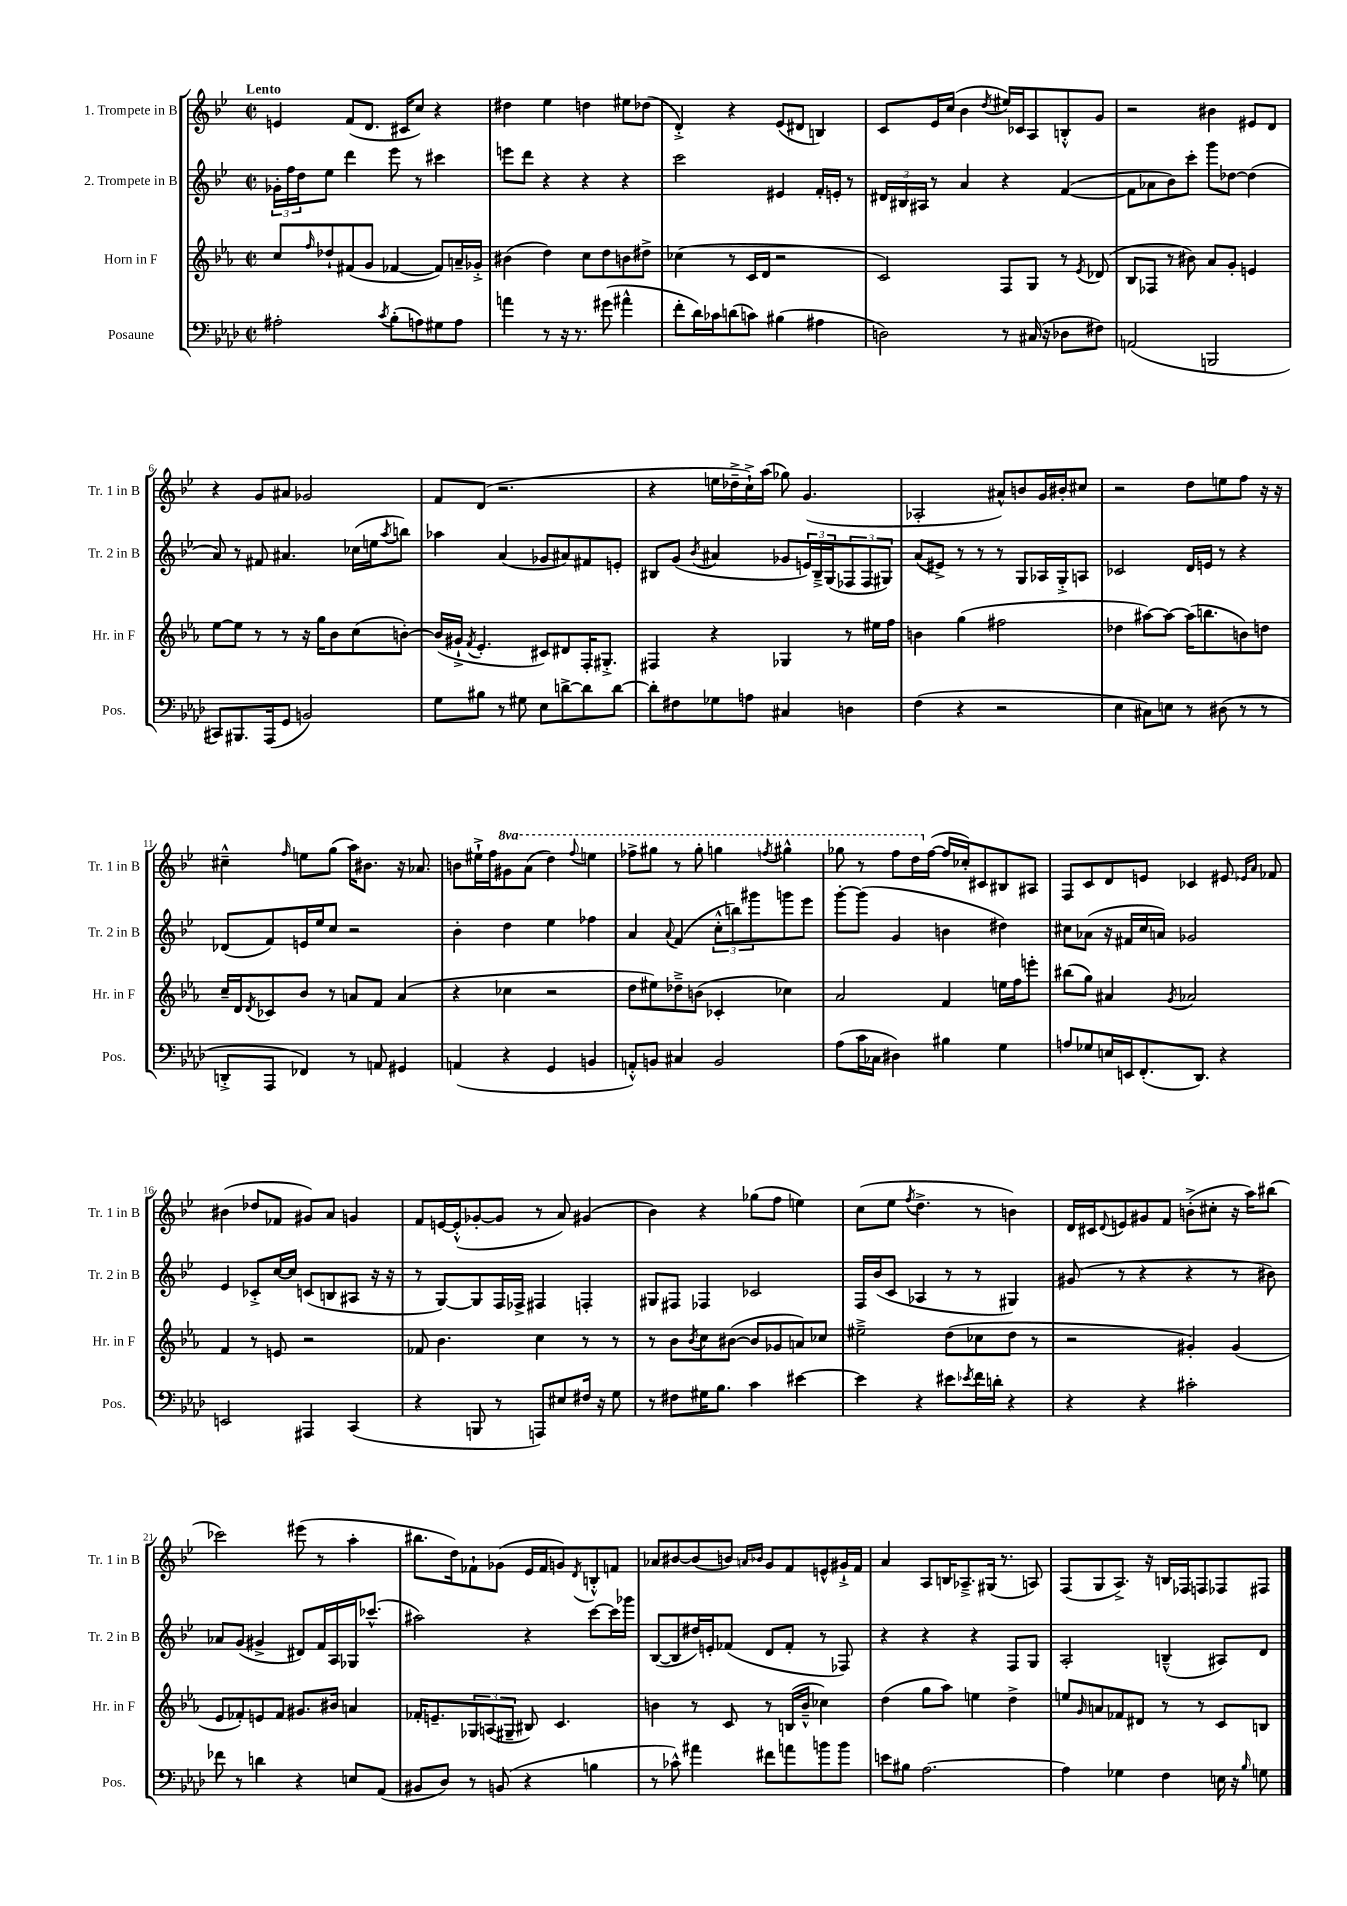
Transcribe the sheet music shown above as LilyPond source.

<<
\new StaffGroup <<
\new Staff = "s0" \with { instrumentName = "1. Trompete in B" shortInstrumentName = "Tr. 1 in B" } {
    \clef treble \key bes \major \defaultTimeSignature \time 2/2 \set Staff.ottavationMarkups = #ottavation-simple-ordinals \tempo "Lento"
    e'4 f'8( d'8. cis'16 c''8) r4 |
    dis''4 ees''4 d''4 eis''8 des''8( |
    d'4-.->) r4 ees'8( dis'8 b4) |
    c'8 ees'16 c''16( bes'4 \acciaccatura { d''8 } eis''16) ces'16 a8 b8-.-^ g'8 |
    r2 bis'4 eis'8 d'8 |
    r4 g'8 ais'8 ges'2 |
    f'8 d'8( r2. |
    r4 e''16 des''16---> c''16-!->) a''16( ges''8) g'4.( |
    aes2-. ais'8-^) b'8 g'16 bis'16-. cis''8 |
    r2 d''8 e''8 f''8 r16 r16 |
    cis''4---^ \grace { f''16 } e''8 g''8( a''16) bis'8. r16 aes'8. |
    b'8 eis''16-!-> f''16 \ottava #1 gis''8 a''8( d'''4) \appoggiatura { f'''8 } e'''4 |
    fes'''8-> gis'''8 r8 gis'''8-. g'''4 \acciaccatura { f'''8 } gis'''4-^ |
    ges'''8 r8 f'''8 d'''16 \ottava #0 f''16~( f''16 ces''16-.) cis'8 bis8 ais8 |
    f8 c'8 d'8 e'8 ces'4 eis'8 \grace { ees'16 a'16 } fes'8 |
    bis'4( des''8 fes'8 gis'8) a'8 g'4 |
    f'8 e'16~ e'16-.-^( ges'8~-. ges'8 r8 a'8) gis'4( |
    bes'4) r4 ges''8( f''8 e''4) |
    c''8( ees''8 \acciaccatura { f''8 } d''4.-> r8 b'4) |
    d'16 cis'16 \appoggiatura { d'8 } e'8 gis'8 f'8 b'8-.->( cis''8-. r16 a''16) bis''8( |
    ces'''2) eis'''8( r8 a''4-. |
    bis''8. d''16) fes'8-! ges'8( ees'16 fes'16 g'8) \acciaccatura { d'8 } b8-.-^ f'8 |
    aes'8 bis'8~ bis'8( b'8) \grace { a'16 bes'16 } g'8 f'8 e'8-^ gis'16-!-> f'16 |
    a'4 a8 b16 aes8.---> gis16( r8. a8) |
    f8( g8 a8.->) r16 b16 fes16 f8 fes8 fis8 \bar "|." |
}
\new Staff = "s1" \with { instrumentName = "2. Trompete in B" shortInstrumentName = "Tr. 2 in B" } {
    \clef treble \key bes \major \defaultTimeSignature \time 2/2
    \tuplet 3/2 { ges'16-. f''16 d''16 } ees''8 d'''4 ees'''8 r8 cis'''4 |
    e'''8 d'''8 r4 r4 r4 |
    c'''2 eis'4 f'16-. e'16-. r8 |
    \tuplet 3/2 { dis'16 bis16 ais16 } r8 a'4 r4 f'4~( |
    f'8 aes'8 bes'8) c'''8-. g'''8 des''8~ des''4( |
    a'8) r8 fis'8 ais'4. ces''16( e''16 \acciaccatura { a''8 } b''8) |
    aes''4 a'4( ges'8 ais'8) fis'8 e'8-. |
    bis8 g'8( \acciaccatura { bes'8 } ais'4 ges'8 \tuplet 3/2 { e'16) bis16---> g16( } \tuplet 3/2 { fes8 fes8 gis8) } |
    a'8( eis'8->) r8 r8 r8 g8 aes16 g16-.-> a8 |
    ces'2 d'16 e'16 r8 r4 |
    des'8( f'8) e'16 ees''16 c''8 r2 |
    bes'4-. d''4 ees''4 fes''4 |
    a'4 \appoggiatura { a'8 } f'4( \tuplet 3/2 { c''8-.-^ b''8) gis'''8 } g'''8 ees'''8 |
    g'''8~-. g'''8( g'4 b'4 dis''4) |
    cis''8 aes'8( r16 fis'16 cis''16 a'16) ges'2 |
    ees'4 ces'8-.-> c''16~ c''16 c'8( b8 ais8 r16 r16 |
    r8 g8~) g8 f16 fes16-> fis4 f4-. |
    gis8 fis8 fes4 ces'2 |
    f16 bes'16( c'8 aes4 r8 r8 gis4) |
    gis'8( r8 r4 r4 r8 bis'8) |
    aes'8 g'8( gis'4-> dis'8) f'16 a16 ges16 ces'''8.-^( |
    ais''2) r4 c'''8~ c'''16 ges'''16 |
    bes8~( bes8 dis''16) e'16-. fes'8( d'8 fes'8-. r8 fes8) |
    r4 r4 r4 f8 g8 |
    a2-. b4---^( ais8) d'8 \bar "|." |
}
\new Staff = "s2" \with { instrumentName = "Horn in F" shortInstrumentName = "Hr. in F" } {
    \clef treble \key ees \major \defaultTimeSignature \time 2/2
    c''8 \grace { f''16 } des''8-! fis'8( g'8 fes'4~ fes'8) a'16-- ges'16-.-> |
    bis'4( d''4) c''8 d''8 b'8 dis''8-> |
    ces''4( r8 c'16 d'16 r2 |
    c'2) f8 g8 r8 \acciaccatura { ees'8 } des'8( |
    bes8 fes8 r8 bis'8) aes'8 g'8-. e'4 |
    ees''8~ ees''8 r8 r8 r16 g''16 bes'8 c''8( b'8~-.) |
    b'16( gis'16-!-> \acciaccatura { f'8 } ees'4.-. cis'8) dis'8 f16-. gis8.-.-> |
    fis4 r4 ges4 r8 eis''16 f''16 |
    b'4 g''4( fis''2 |
    des''4 ais''8~) ais''8~ ais''16( b''8. b'8) d''8 |
    c''16-- d'16 \acciaccatura { d'8 } ces'8 bes'8 r8 a'8 f'8 a'4( |
    r4 ces''4 r2 |
    d''8 eis''8) des''8---> b'8( ces'4-. ces''4) |
    aes'2 f'4 e''16 f''16 e'''8-. |
    bis''8( g''8) ais'4 \acciaccatura { g'8 } aes'2 |
    f'4 r8 e'8 r2 |
    fes'8 bes'4. c''4 r8 r8 |
    r8 bes'8 \acciaccatura { bes'8 } c''8 bis'8~( bis'8 ges'8 a'8) ces''8 |
    eis''2---> d''8( ces''8 d''8 r8 |
    r2 gis'4-.) gis'4( |
    ees'8 fes'8-.) e'8 fes'8 gis'8. bis'16 a'4 |
    fes'16-. e'8.-- \tuplet 3/2 { ges8 a8( gis8-- } bis8) c'4. |
    b'4 r8 c'8 r8 b16( b'16---^ ces''4) |
    d''4( g''8 aes''8) e''4 d''4-> |
    e''8 \grace { g'16 } a'8 fes'8 dis'8 r8 r8 c'8 b8 \bar "|." |
}
\new Staff = "s3" \with { instrumentName = "Posaune" shortInstrumentName = "Pos." } {
    \clef bass \key aes \major \defaultTimeSignature \time 2/2
    ais2-. \acciaccatura { c'8 } bes8-.( a8) gis8 a8 |
    a'4 r8 r16 r8. gis'8( ais'4-^ |
    f'8-. des'16) ces'16 d'8( c'8) bis4( ais4 |
    d2) r8 cis16( r16 des8 fis8) |
    a,2( b,,2 |
    cis,8) bis,,8. aes,,16( g,8 b,2) |
    g8 bis8 r8 gis8 ees8 d'8~-> d'8 d'8~ |
    d'8-. fis8 ges8 a8 cis4 d4 |
    f4( r4 r2 |
    ees4 cis8) e8 r8 dis8( r8 r8 |
    d,8-.-> aes,,8 fes,4) r8 a,8 gis,4 |
    a,4( r4 g,4 b,4 |
    a,8-.-^) b,8 cis4 b,2 |
    aes8( c'16 ces16 dis4) bis4 g4 |
    a8 ges8 e16 e,16 f,8.-.( des,8.) r4 |
    e,2 ais,,4 c,4( |
    r4 b,,8 r8 a,,8) eis8 fis16 r16 g8 |
    r8 fis8 gis16 bes8. c'4 eis'4~ |
    eis'4 r4 eis'8 \acciaccatura { ees'8 } f'16 d'16-. r4 |
    r4 r4 cis'2-. |
    fes'8 r8 d'4 r4 e8 aes,8( |
    bis,8 des8) r8 b,8( r4 b4 |
    r8 ces'8-^) ais'4 fis'8 a'8 b'8 b'8 |
    e'8 bis8 aes2.~ |
    aes4 ges4 f4 e16 r16 \grace { bes16 } g8 \bar "|." |
}
>>
>>
